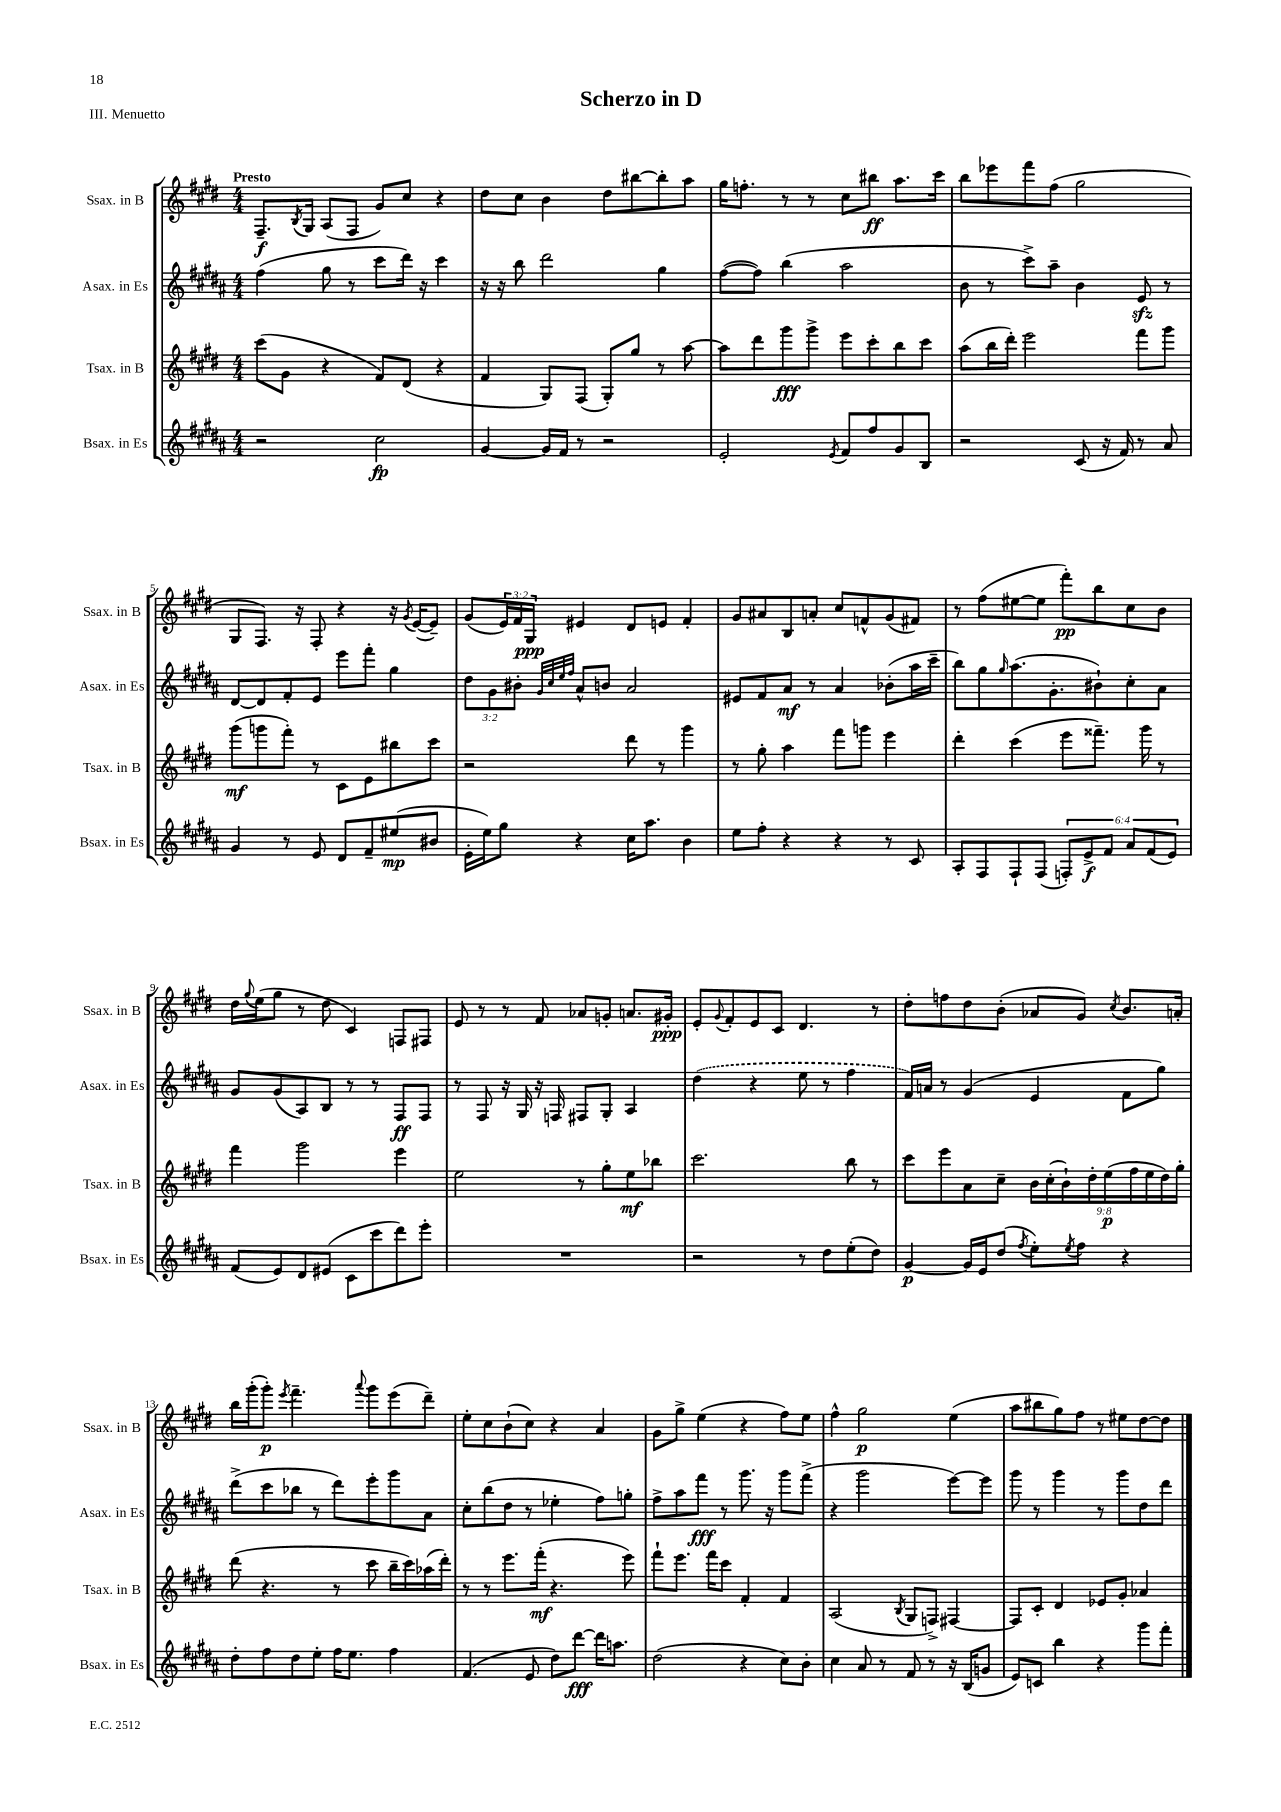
\header { title = "Scherzo in D" piece = "III. Menuetto" }
<<
\new StaffGroup <<
\new Staff = "s0" \with { instrumentName = "Ssax. in B" shortInstrumentName = "Ssax. in B" } {
    \clef treble \key e \major \numericTimeSignature \time 4/4 \override Staff.TupletNumber.text = #tuplet-number::calc-fraction-text \tempo "Presto"
    fis8.--\f \acciaccatura { b8 } gis16 a8( fis8 gis'8) cis''8 r4 |
    dis''8 cis''8 b'4 dis''8 bis''8~ bis''8-. a''8 |
    gis''16 f''8.-. r8 r8 cis''8 bis''8\ff a''8. cis'''16 |
    b''8 ees'''8 fis'''8 fis''8( gis''2 |
    gis8 fis8.) r16 fis8-. r4 r16 \acciaccatura { gis'8 } e'16~( e'8--) |
    gis'8( \tuplet 3/2 { e'16) fis'16 gis16\ppp } eis'4 dis'8 e'8 fis'4-. |
    gis'8 ais'8 b8 a'8-. cis''8 f'8-^ gis'8( fis'8) |
    r8 fis''8( eis''8~ eis''8 fis'''8-.\pp) b''8 cis''8 b'8 |
    dis''16 \appoggiatura { gis''8 } e''16( gis''8 r8 dis''8 cis'4) f8 fis8 |
    e'8 r8 r8 fis'8 aes'8 g'8-. a'8. gis'16-.\ppp |
    e'8-. \appoggiatura { gis'8 } fis'8-. e'8 cis'8 dis'4. r8 |
    dis''8-. f''8 dis''8 b'8-.( aes'8 gis'8) \acciaccatura { cis''8 } b'8. a'16-. |
    b''16 gis'''16-.( gis'''8-.\p) \acciaccatura { e'''8 } fis'''4.-- \appoggiatura { a'''8 } gis'''8 e'''8( dis'''8--) |
    e''8-. cis''8 b'8-!( cis''8) r4 a'4 |
    gis'8 gis''8-> e''4( r4 fis''8) e''8 |
    fis''4-^ gis''2\p e''4( |
    a''8 bis''8 gis''8) fis''8 r8 eis''8 dis''8~ dis''8 \bar "|." |
}
\new Staff = "s1" \with { instrumentName = "Asax. in Es" shortInstrumentName = "Asax. in Es" } {
    \clef treble \key b \major \numericTimeSignature \time 4/4 \override Staff.TupletNumber.text = #tuplet-number::calc-fraction-text
    fis''4( gis''8 r8 cis'''8 dis'''16) r16 cis'''4 |
    r16 r16 b''8 dis'''2 gis''4 |
    fis''8~( fis''8) b''4( ais''2 |
    b'8 r8 cis'''8->) ais''8-- b'4 e'8\sfz r8 |
    dis'8~ dis'8 fis'8-. e'8 e'''8 fis'''8-. gis''4 |
    \tuplet 3/2 { dis''8 gis'8 bis'8-. } \grace { gis'32 cis''32 e''32 fis''32 } ais'8-^ b'8 ais'2 |
    eis'8 fis'8 ais'8\mf r8 ais'4 bes'8-.( ais''16 cis'''16-- |
    b''8) gis''8 \grace { gis''16 } ais''8.( gis'8.-. bis'8-!) cis''8-. ais'8 |
    gis'8 gis'8( ais8) b8 r8 r8 fis8\ff fis8 |
    r8 fis8 r16 gis16 r16 f16 fis8 gis8-. ais4 |
    \once \slurDashed dis''4( r4 e''8 r8 fis''4 |
    fis'16) a'16 r8 gis'4( e'4 fis'8 gis''8) |
    dis'''8->( cis'''8 bes''8 r8 dis'''8) e'''8-. gis'''8 ais'8 |
    cis''8-. b''8( dis''8 r8 ees''4-. fis''8) g''8-. |
    fis''8-> ais''8 fis'''8\fff r8 gis'''8. r16 gis'''8 fis'''8->( |
    r4 gis'''2 e'''8~) e'''8 |
    gis'''8 r8 gis'''4 r8 gis'''8 dis''8 dis'''8 \bar "|." |
}
\new Staff = "s2" \with { instrumentName = "Tsax. in B" shortInstrumentName = "Tsax. in B" } {
    \clef treble \key e \major \numericTimeSignature \time 4/4 \override Staff.TupletNumber.text = #tuplet-number::calc-fraction-text
    cis'''8( gis'8 r4 fis'8) dis'8( r4 |
    fis'4 gis8) fis8( gis8-.) gis''8 r8 a''8~ |
    a''8 dis'''8 gis'''8\fff gis'''8-> e'''8 cis'''8-. b''8 cis'''8 |
    a''8( b''16 dis'''16-.) e'''2 fis'''8 gis'''8 |
    gis'''8\mf( g'''8 fis'''8-.) r8 cis'8 e'8 bis''8 cis'''8 |
    r2 dis'''8 r8 gis'''4 |
    r8 gis''8-. a''4 fis'''8 g'''8 e'''4 |
    dis'''4-. cis'''4( e'''8 fisis'''8.--) gis'''16 r8 |
    fis'''4 gis'''2 e'''4 |
    e''2 r8 gis''8-. e''8\mf bes''8 |
    cis'''2. b''8 r8 |
    cis'''8 e'''8 a'8 cis''8-- \tuplet 9/8 { b'16 cis''16-.( b'16-!) dis''16-. e''16\p( fis''16 e''16 dis''16) gis''16-. } |
    dis'''8( r4. r8 cis'''8 b''16-- cis'''16) aes''16( dis'''16-.) |
    r8 r8 e'''8. fis'''16-.\mf( r4. e'''8) |
    fis'''8-! e'''8. fis'''16 cis'''8 fis'4-. fis'4 |
    a2( \acciaccatura { b8 } gis8 f8->) fis4~ |
    fis8 cis'8-. dis'4 ees'8 gis'8-. aes'4 \bar "|." |
}
\new Staff = "s3" \with { instrumentName = "Bsax. in Es" shortInstrumentName = "Bsax. in Es" } {
    \clef treble \key b \major \numericTimeSignature \time 4/4 \override Staff.TupletNumber.text = #tuplet-number::calc-fraction-text
    r2 cis''2\fp |
    gis'4~ gis'16 fis'16 r8 r2 |
    e'2-. \acciaccatura { e'8 } fis'8 fis''8 gis'8 b8 |
    r2 cis'8( r16 fis'16) r8 ais'8 |
    gis'4 r8 e'8 dis'8 fis'8-- eis''8\mp( bis'8 |
    e'16-. e''16) gis''8 r4 cis''16 ais''8. b'4 |
    e''8 fis''8-. r4 r4 r8 cis'8 |
    ais8-. fis8 fis8-! fis8( \tuplet 6/4 { f8-.) e'8->\f fis'8 ais'8 fis'8( e'8) } |
    fis'8( e'8) dis'8 eis'8( cis'8 cis'''8 dis'''8) e'''8-. |
    R1 |
    r2 r8 dis''8 e''8-.( dis''8) |
    gis'4~\p gis'16 e'16 dis''8( \acciaccatura { fis''8 } e''8-.) \acciaccatura { e''8 } fis''8 r4 |
    dis''8-. fis''8 dis''8 e''8-. fis''16 e''8. fis''4 |
    fis'4.( e'8 dis''8) dis'''8~\fff dis'''16 a''8. |
    dis''2( r4 cis''8) b'8-. |
    cis''4 ais'8 r8 fis'8 r8 r16 b16( g'8 |
    e'8) c'8 b''4 r4 gis'''8 fis'''8-. \bar "|." |
}
>>
>>
